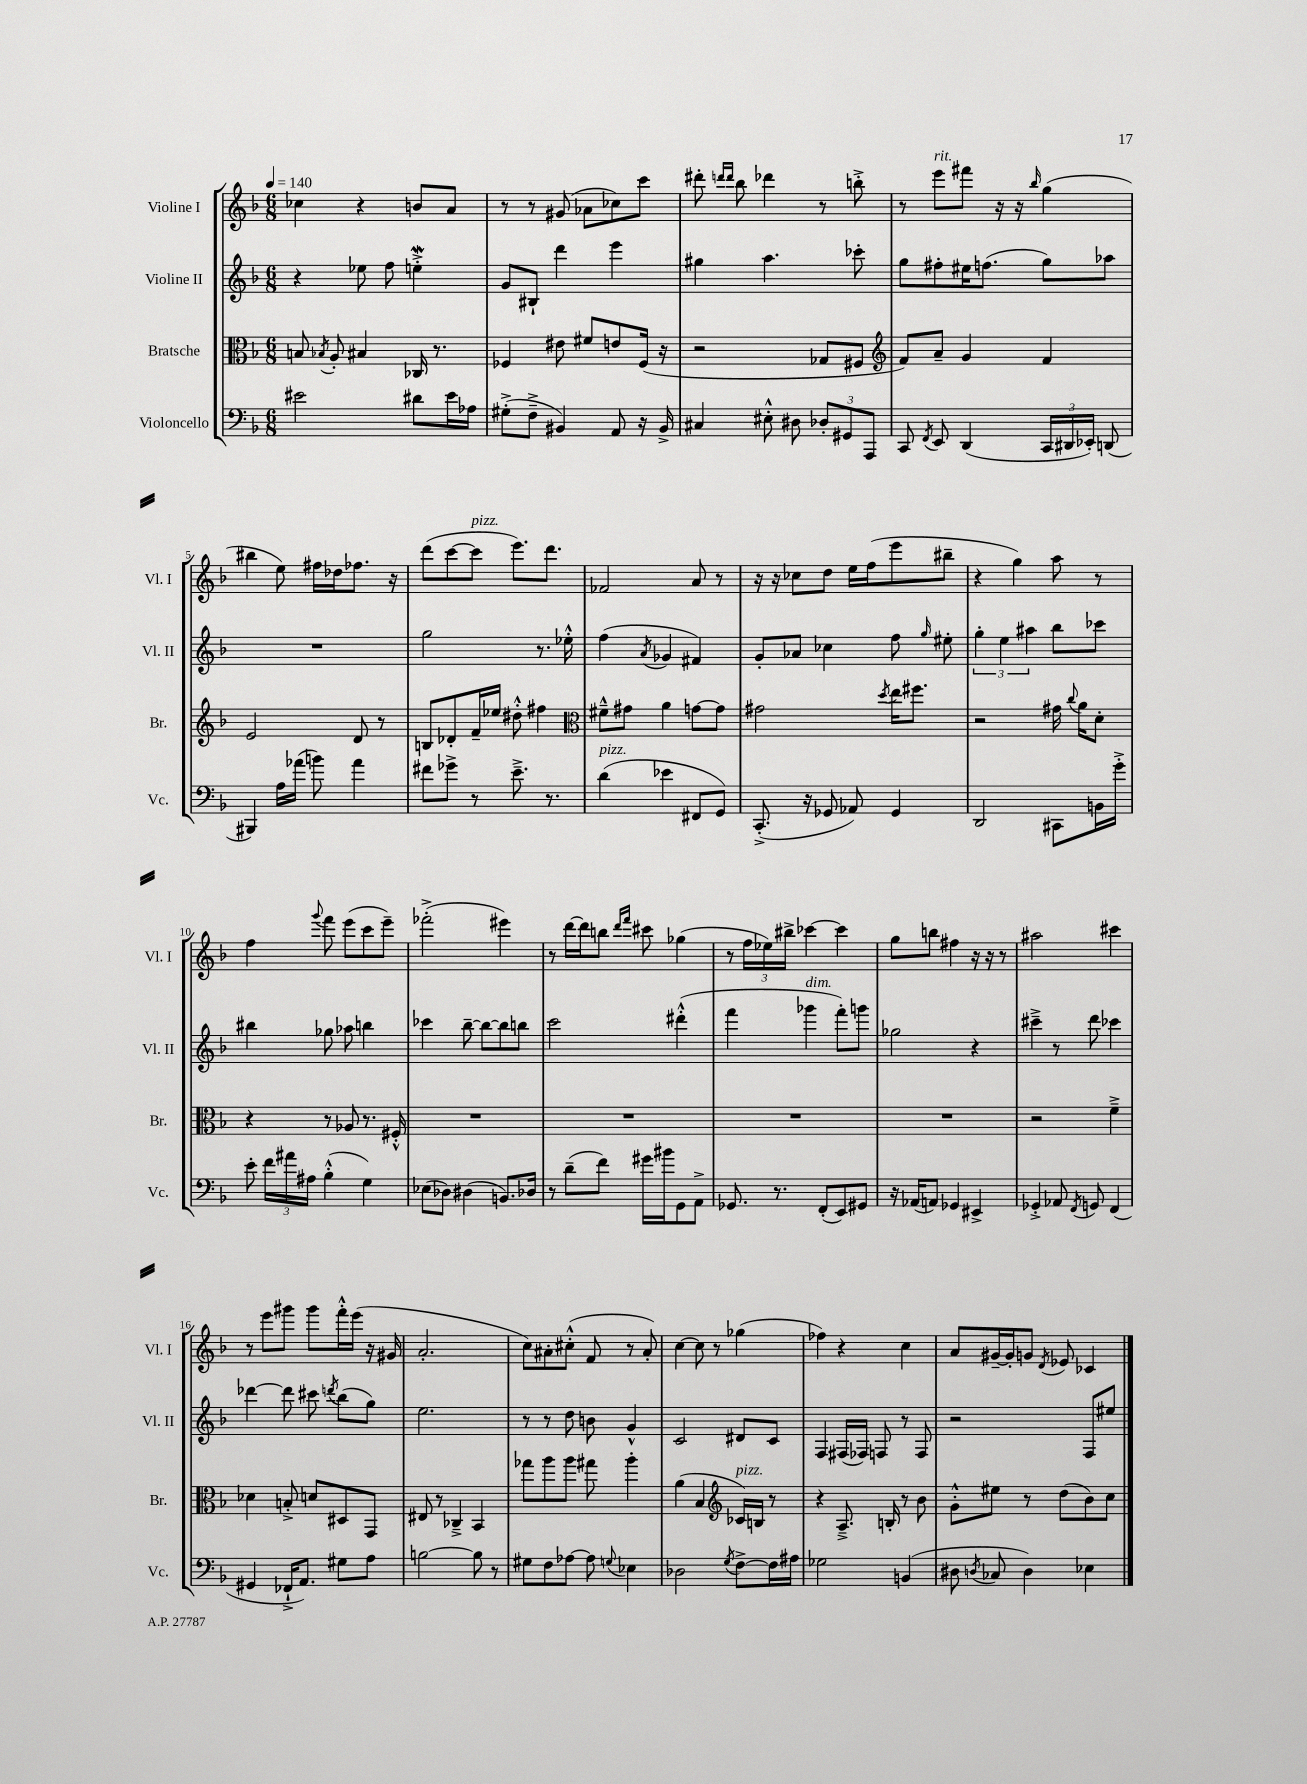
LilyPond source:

<<
\new StaffGroup <<
\new Staff = "s0" \with { instrumentName = "Violine I" shortInstrumentName = "Vl. I" } {
    \clef treble \key f \major \numericTimeSignature \time 6/8 \tempo 4 = 140
    \autoBeamOff ces''4 r4 b'8[ a'8] |
    r8 r8 gis'8( aes'8[ ces''8) c'''8] |
    dis'''8-. \grace { d'''16[ d'''16] } bes''8 des'''4 r8 b''8-.-> |
    r8 e'''8[^\markup { \italic "rit." } fis'''8] r16 r16 \grace { bes''16 } g''4( |
    bis''4 e''8) fis''16[ des''16 fes''8.] r16 |
    d'''8[( c'''8~ c'''8]^\markup { \italic "pizz." } e'''8.[) d'''8.] |
    fes'2 a'8 r8 |
    r16 r16 ces''8[ d''8] e''16[ f''16( e'''8 bis''8]-- |
    r4 g''4) a''8 r8 |
    f''4 \appoggiatura { g'''8 } f'''8 e'''8[( c'''8 e'''8]--) |
    fes'''2-.->( eis'''4) |
    r8 d'''16[~ d'''16 b''8] \grace { d'''16[ f'''16] } cis'''8 ges''4( |
    r8 \tuplet 3/2 { f''16[ ees''16) bis''16]-> } ces'''4~ ces'''4 |
    g''8[ b''8] fis''4 r16 r16 r8 |
    ais''2 cis'''4 |
    r8 e'''8[ gis'''8] gis'''8[ f'''16-.-^ e'''16]( r16 gis'16 |
    a'2.-. |
    c''8[) ais'8-. cis''8]-.-^( f'8 r8 ais'8-.) |
    c''4~ c''8 r8 ges''4( |
    fes''4) r4 c''4 |
    a'8[ gis'16~-- gis'16-. g'8] \acciaccatura { d'8 } ees'8 ces'4 \bar "|." |
}
\new Staff = "s1" \with { instrumentName = "Violine II" shortInstrumentName = "Vl. II" } {
    \clef treble \key f \major \numericTimeSignature \time 6/8
    \autoBeamOff r4 ees''8 f''8 e''4-.->\mordent |
    g'8[ bis8]-! d'''4 e'''4 |
    gis''4 a''4. ces'''8-. |
    g''8[ fis''8-. eis''16 f''8.]( g''8[) aes''8] |
    R2. |
    g''2 r8. ees''16-.-^ |
    f''4( \acciaccatura { a'8 } ges'4 fis'4) |
    g'8[-. aes'8] ces''4 f''8 \grace { g''16 } eis''8-. |
    \tuplet 3/2 { g''4-. e''4 ais''4 } bes''8[ ces'''8] |
    bis''4 ges''8 aes''8 b''4 |
    ces'''4 bes''8~-- bes''8[~ bes''8 b''8] |
    c'''2 dis'''4-.-^( |
    f'''4 ges'''4^\markup { \italic "dim." } f'''8[-.) g'''8] |
    ges''2 r4 |
    cis'''4---> r8 d'''8 ces'''4 |
    des'''4~ des'''8 cis'''8 \acciaccatura { d'''8 } bes''8[( g''8]) |
    e''2. |
    r8 r8 d''8 b'8 g'4-^ |
    c'2 dis'8[ c'8] |
    f4 fis16[( fes16]) f8 r8 f8 |
    r2 f8[ eis''8] \bar "|." |
}
\new Staff = "s2" \with { instrumentName = "Bratsche" shortInstrumentName = "Br." } {
    \clef alto \key f \major \numericTimeSignature \time 6/8
    \autoBeamOff b8 \acciaccatura { bes8 } a8-. bis4 ces16 r8. |
    fes4 eis'8 fis'8[ e'8 fes16]( r16 |
    r2 ges8[ fis8] |
    \clef treble f'8[) a'8]-- g'4 f'4 |
    e'2 d'8 r8 |
    b8[ des'8-. f'16-- ees''16] dis''8-.-^ fis''4 |
    \clef alto fis'8[---^ gis'8] a'4 g'8[~ g'8] |
    gis'2 \acciaccatura { d''8 } e''16[ fis''8.] |
    r2 gis'16 \appoggiatura { c''8 } a'16[ d'8]-. |
    r4 r8 aes8 r8. fis16-.-^ |
    R2. |
    R2. |
    R2. |
    R2. |
    r2 f'4---> |
    des'4 b8-.-> d'8[ dis8 g,8] |
    eis8 r8 ces4---> bes,4 |
    ges''8[ a''8 a''8] gis''8 a''4-. |
    a'4( bes4 \clef treble ces'16[^\markup { \italic "pizz." }) b16] r8 |
    r4 a8.---> b16-. r8 bes'8 |
    g'8[-.-^ eis''8] r8 d''8[( bes'8) c''8] \bar "|." |
}
\new Staff = "s3" \with { instrumentName = "Violoncello" shortInstrumentName = "Vc." } {
    \clef bass \key f \major \numericTimeSignature \time 6/8
    \autoBeamOff eis'2 dis'8[ eis'16 aes16] |
    gis8[-.->( f8]---> bis,4) a,8 r16 bis,16-> |
    cis4 eis8-.-^ dis8 \tuplet 3/2 { des8[-. gis,8 a,,8] } |
    c,8 \acciaccatura { f,8 } e,8 d,4( \tuplet 3/2 { c,16[ dis,16 ees,16]-.) } d,8( |
    bis,,4) a16[ aes'16]( b'8) aes'4 |
    fis'8[ ges'8]-> r8 e'8.---> r8. |
    d'4^\markup { \italic "pizz." }( ees'4 fis,8[ g,8]) |
    c,8.-.->( r16 ges,8 aes,8) ges,4 |
    d,2 cis,8[ b,16 g'16]-.-> |
    e'8-. \tuplet 3/2 { f'16[ ais'16 ais16] } bes4-.-^( g4) |
    ees8[( des8]) dis4( b,8.[) des16] |
    r8 d'8[--( f'8]) gis'16[ bis'16 g,8 a,8]-> |
    ges,8. r8. f,8[-.( e,8) gis,8] |
    r16 aes,16[( a,8]) ges,4 eis,4-> |
    ges,4-.-> aes,8 \acciaccatura { f,8 } g,8 f,4( |
    gis,4 fes,16[-!-> a,8.]) gis8[ a8] |
    b2~ b8 r8 |
    gis8[ f8 aes8]~ aes8 \appoggiatura { g8 } ees4 |
    des2 \acciaccatura { g8 } f8[~-> f16 ais16] |
    ges2 b,4( |
    dis8 \acciaccatura { d8 } ces8 d4) ees4 \bar "|." |
}
>>
>>
